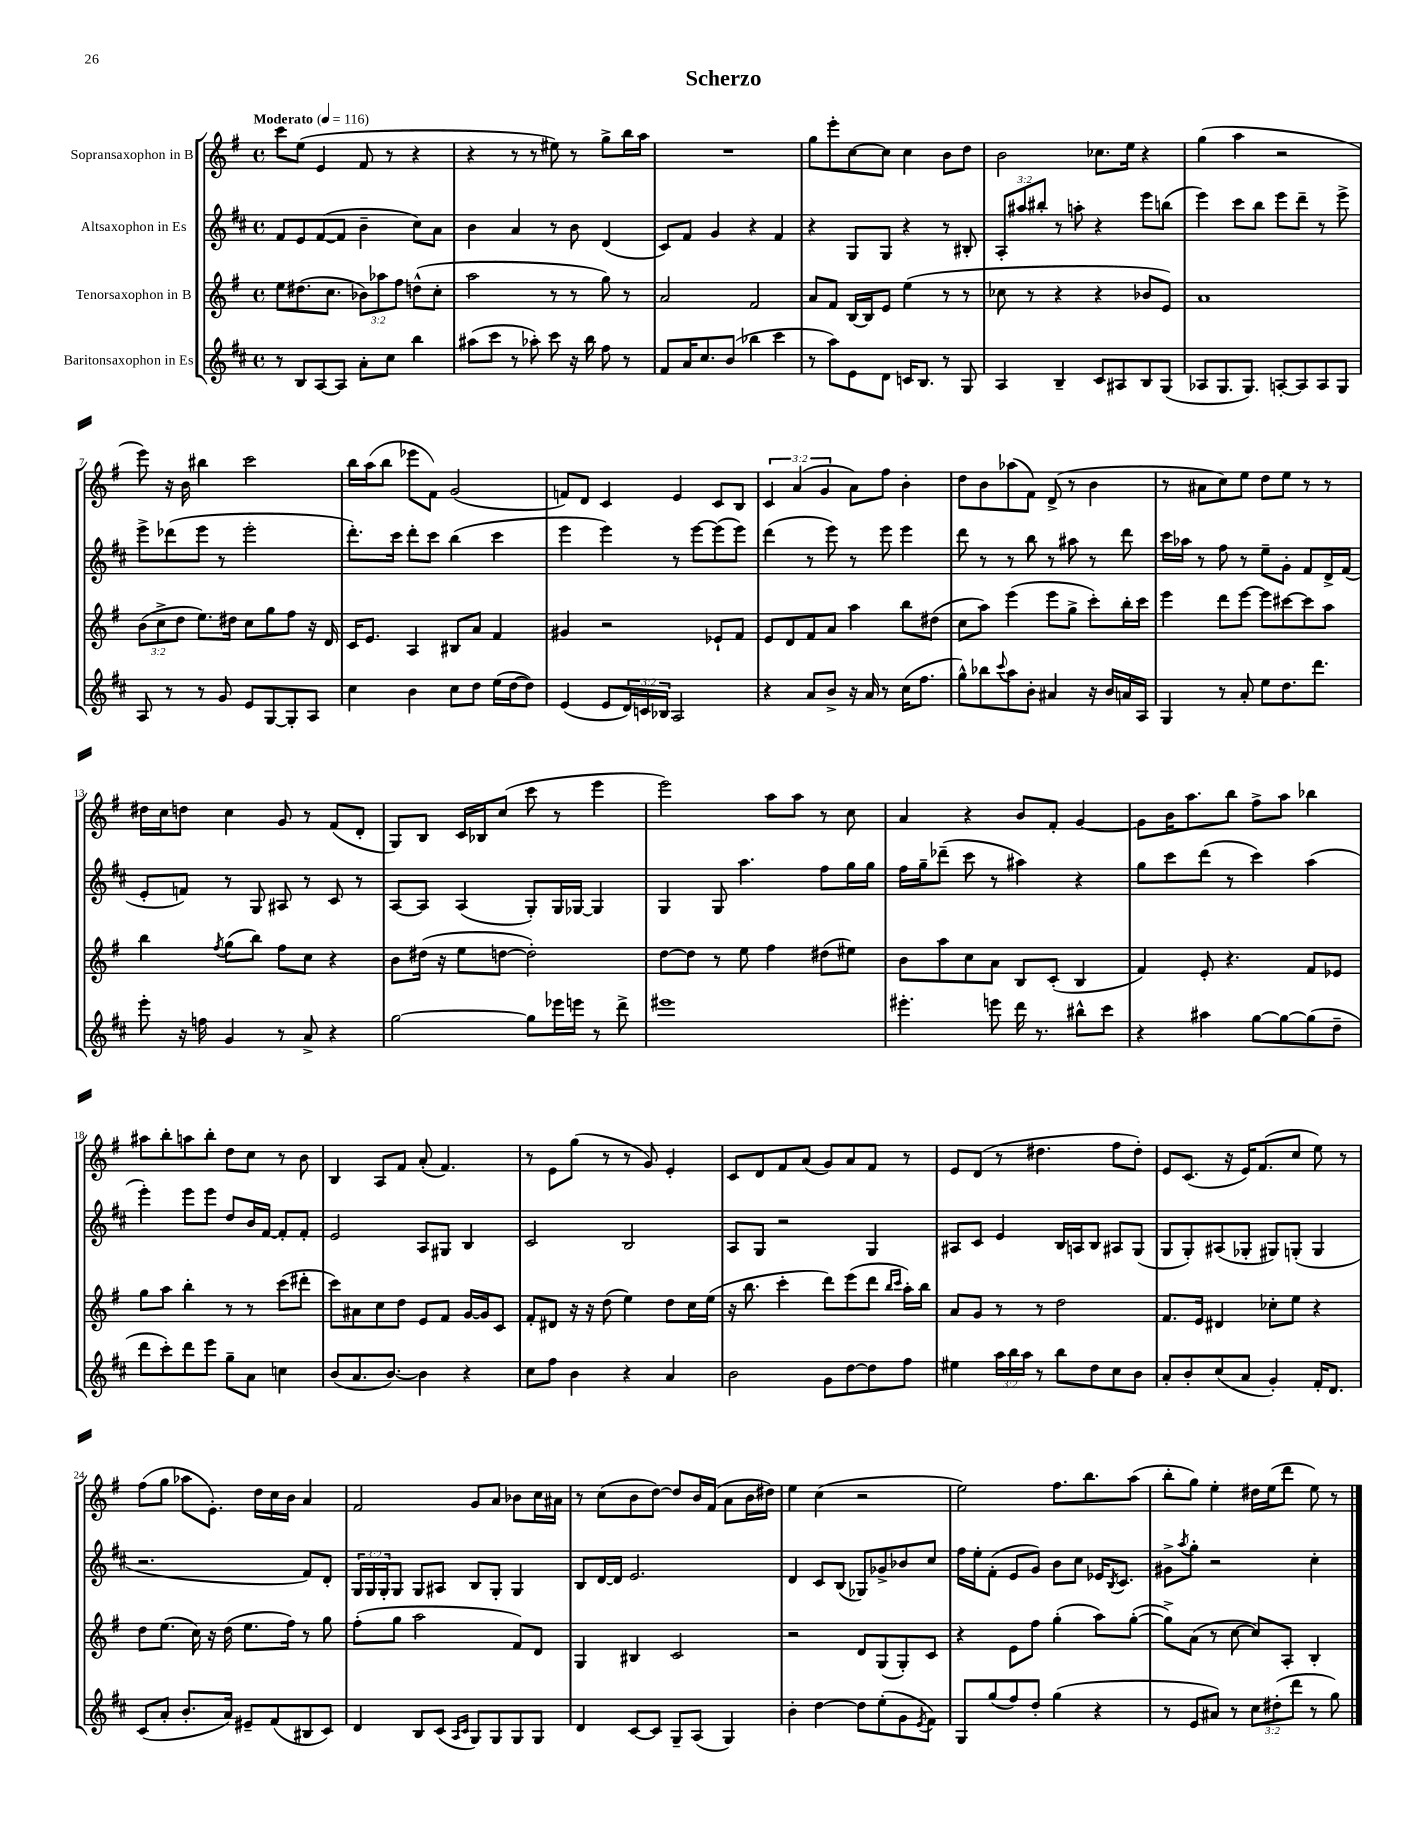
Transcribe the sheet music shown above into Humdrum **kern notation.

**kern	**kern	**kern	**kern
*part4	*part3	*part2	*part1
*staff4	*staff3	*staff2	*staff1
*I"Baritonsaxophon in Es	*I"Tenorsaxophon in B	*I"Altsaxophon in Es	*I"Sopransaxophon in B
*clefG2	*clefG2	*clefG2	*clefG2
*k[f#c#]	*k[f#]	*k[f#c#]	*k[f#]
*M4/4	*M4/4	*M4/4	*M4/4
*met(c)	*met(c)	*met(c)	*met(c)
*MM116	*MM116	*MM116	*MM116
=1	=1	=1	=1
!	!	!	!LO:TX:a:B:t=Moderato
8r	8ee\L	8f#/L	8ccc\L
8B/L	(8.dd#X\	8e/	(8ee\J
[8A/	.	([8f#/	4e/
.	8.cc\J	.	.
8A/J]	.	8f#/J]	.
8a'\L	12b-X\L)	4b~\	8f#/
.	12aa-X\	.	.
8cc#\J	.	.	8r
.	12ff#\J	.	.
4bb\	(8ddn^^\L	8cc#\L)	4r
.	8cc'\J	8a\J	.
=2	=2	=2	=2
(8aa#X\L	2aa\	4b\	4r
8ccc#\J	.	.	.
8r	.	4a/	8r
8aa-X'\)	.	.	8r
8ccc#\	8r	8r	8ee#X\)
16r	8r	8b\	8r
16bb\	.	.	.
8ff#\	8gg\)	(4d/	8gg^\L
8r	8r	.	16bb\L
.	.	.	16aa\JJ
=3	=3	=3	=3
8f#/L	2a/	8c#/L)	1r
16a/K	.	8f#/J	.
8.cc#/	.	.	.
.	.	4g/	.
(8b/J	.	.	.
4bb-X\	2f#/	4r	.
4ccc#\	.	4f#/	.
=4	=4	=4	=4
8r	8a/L	4r	8gg\L
8aa\L)	8f#/J	.	8eee'\
8e\	[16B/LL	8G/L	[8cc\
.	16B/J]	.	.
8d\J	8e/J	8G/J	8cc\J]
16cn/KL	(4ee\	4r	4cc\
8.B/J	.	.	.
8r	8r	8r	8b\L
8G/	8r	8B#X'/	8dd\J
=5	=5	=5	=5
4A/	8cc-X\	12A'/L	2b\
.	.	12aa#X/	.
.	8r	.	.
.	.	12bb#X'/J	.
4B~/	4r	8r	.
.	.	8aan'\	.
8c#/L	4r	4r	8.cc-X\L
8A#X/	.	.	.
.	.	.	16ee\Jk
8B/	8b-X/L	8eee\L	4r
(8G/J	8e/J)	(8bbn\J	.
=6	=6	=6	=6
8A-X/L	1a	4eee\)	(4gg\
8.G/	.	.	.
.	.	8ccc#\L	4aa\
8.G/J)	.	.	.
.	.	8bb\J	.
[8An'/L	.	8eee\L	2r
8A/]	.	8ddd~\J	.
8A/	.	8r	.
8G/J	.	8eee^\	.
!!LO:LB:g=z
=7	=7	=7	=7
8A/	(12b\L	8eee^\L	8eee\)
.	12cc^\	.	.
8r	.	(8ddd-X\	16r
.	12dd\J	.	.
.	.	.	16b\
8r	8.ee\L)	8eee\J	4bb#X\
8g/	.	8r	.
.	16dd#X\Jk	.	.
8e/L	8cc\L	2eee'\	2ccc\
[8G/	8gg\	.	.
8G'/]	8ff#\J	.	.
8A/J	16r	.	.
.	16d/	.	.
=8	=8	=8	=8
4cc#\	16c/KL	8.ddd'\L)	16bb\LL
.	8.e/J	.	(16aa\J
.	.	.	8bb\J
.	.	16ccc#\Jk	.
4b\	4A/	8ddd'\L	8eee-X\L
.	.	8ccc#\J	8f#\J)
8cc#\L	8B#X/L	(4bb\	(2g/
8dd\J	8a/J	.	.
(16ee\LL	4f#/	4ccc#\	.
[16dd\J	.	.	.
8dd\J])	.	.	.
=9	=9	=9	=9
(4e/	4g#X/	4eee\	8fn/L)
.	.	.	8d/J
8e/L	2r	4eee\)	4c/
24d/L)	.	.	.
24cn/	.	.	.
24B-X/JJ	.	.	.
2A/	.	8r	4e/
.	.	[8eee\L	.
.	8e-X`/L	(8eee\]	8c/L
.	8f#/J	8eee\J)	8B/J
=10	=10	=10	=10
4r	8e/L	(4ddd\	6c/
.	8d/	.	.
.	.	.	(6a/
8a/L	8f#/	8r	.
.	.	.	6g/
8b^/J	8a/J	8eee\)	.
16r	4aa\	8r	8a\L)
16a/	.	.	.
8r	.	8eee\	8ff#\J
(16cc#\KL	8bb\L	4eee\	4b'\
8.ff#\J	.	.	.
.	(8dd#X\J	.	.
=11	=11	=11	=11
8gg^^\L)	8cc\L	8ddd\	8dd\L
8bb-X\	8aa\J)	8r	8b\
8qqccc#/	.	.	.
8aa\	(4eee\	8r	(8aa-X\
8b'\J	.	8bb\	8f#\J)
4a#X/	8eee\L	8r	(8d^/
.	8gg^\J	8aa#X\	8r
16r	8ccc'\L)	8r	4b\
16b/LL	.	.	.
16an/	16bb'\L	8ddd\	.
16A/JJ	16ccc\JJ	.	.
=12	=12	=12	=12
4G/	4eee\	16ccc#\LL	8r
.	.	16aa-X\JJ	.
.	.	8r	8a#X\L
8r	8ddd\L	8ff#\	8cc\)
8a'/	[8eee\J	8r	8ee\J
8ee\L	8eee\L]	8ee~\L	8dd\L
8.dd\	[8ccc#X\	8g'\J	8ee\J
.	8ccc#\]	8f#/L	8r
8.ddd\J	.	.	.
.	8aa\J	16d^/L	8r
.	.	(16f#/JJ	.
!!LO:LB:g=z
=13	=13	=13	=13
8eee'\	4bb\	8e'/L	16dd#X\LL
.	.	.	16cc\J
16r	.	8fn/J)	8ddn\J
16ffn\	.	.	.
.	8qff#/	.	.
4g/	(8gg\L	8r	4cc\
.	8bb\J)	8G/	.
8r	8ff#\L	8A#X/	8g/
8a^/	8cc\J	8r	8r
4r	4r	8c#/	(8f#/L
.	.	8r	8d'/J
=14	=14	=14	=14
[2gg\	8b\L	[8A/L	8G/L)
.	(16dd#X\Jk	8A/J]	8B/J
.	16r	.	.
.	8ee\L	(4A/	16c/LL
.	.	.	16B-X/J
.	[8ddn\J	.	(8cc/J
8gg\L]	2dd'\])	8G'/L)	8ccc\
16eee-X\L	.	16G/L	8r
16eeen\JJ	.	[16G-X/JJ	.
8r	.	4G-/]	4eee\
8ddd^\	.	.	.
=15	=15	=15	=15
1eee#X	[8dd\L	4G/	2eee\)
.	8dd\J]	.	.
.	8r	8G/	.
.	8ee\	4.aa\	.
.	4ff#\	.	8aa\L
.	.	.	8aa\J
.	(8dd#X\L	8ff#\L	8r
.	8ee#X\J)	16gg\L	8cc\
.	.	16gg\JJ	.
=16	=16	=16	=16
4.eee#X'\	8b\L	16ff#\LL	4a/
.	.	16gg~\J	.
.	8aa\	(8ddd-X~\J	.
.	8cc\	8ccc#\	4r
8eeen\	8a\J	8r	.
16ddd\	8B/L	4aa#X\)	8b/L
8.r	.	.	.
.	(8c'/J	.	8f#'/J
8bb#X^^\L	4B/	4r	[4g/
8ccc#\J	.	.	.
=17	=17	=17	=17
4r	4f#/)	8gg\L	8g\L]
.	.	8ccc#\	16b\K
.	.	.	8.aa\
4aa#X\	8e'/	(8ddd\J	.
.	4.r	8r	8bb\J
[8gg\L	.	4ccc#\)	8ff#^\L
8gg\_	.	.	8aa\J
(8gg\]	8f#/L	(4aa\	4bb-X\
8dd~\J	8e-X/J	.	.
!!LO:LB:g=z
=18	=18	=18	=18
8ddd\L	8gg\L	4eee'\)	8aa#X\L
8ccc#'\)	8aa\J	.	8bb'\
8ddd\	4bb'\	8eee\L	8aan\
8eee\J	.	8eee\J	8bb'\J
8gg~\L	8r	8dd/L	8dd\L
8a\J	8r	16b/L	8cc\J
.	.	[16f#/JJ	.
4ccn\	(8ccc\L	8f#'/L]	8r
.	8ddd#X'\J	8f#'/J	8b\
=19	=19	=19	=19
(8b/L	8ccc\L)	2e/	4B/
8.a/	8a#X\	.	.
.	8cc\	.	8A/L
[8.b/J)	.	.	.
.	8dd\J	.	8f#/J
4b\]	8e/L	8A/L	(8a'/
.	8f#/J	8G#X/J	4.f#/)
4r	[16g/LL	4B/	.
.	16g/J]	.	.
.	8c/J	.	.
=20	=20	=20	=20
8cc#\L	8f#'/L	2c#/	8r
8ff#\J	8d#X/J	.	8e\L
4b\	16r	.	(8gg\J
.	16r	.	.
.	(8dd\	.	8r
4r	4ee\)	2B/	8r
.	.	.	8g/)
4a/	8dd\L	.	4e'/
.	16cc\L	.	.
.	(16ee\JJ	.	.
=21	=21	=21	=21
2b\	16r	8A/L	8c/L
.	8.bb\	.	.
.	.	8G/J	8d/
.	4ccc'\	2r	8f#/
.	.	.	(8a/J
8g\L	8ddd\L)	.	8g/L)
[8dd\	(8eee\	.	8a/
8dd\]	8ddd\J	4G/	8f#/J
.	16qqbb/LL	.	.
.	16qqccc/JJ	.	.
8ff#\J	16aa'\LL)	.	8r
.	16bb\JJ	.	.
=22	=22	=22	=22
4ee#X\	8a/L	8A#X/L	8e/L
.	8g/J	8c#/J	(8d/J
24aa\LL	8r	4e/	8r
24bb\	.	.	.
24aa\JJ	.	.	.
8r	8r	.	4.dd#X\
8bb\L	2dd\	16B/LL	.
.	.	16An/J	.
8dd\	.	8B/J	.
8cc#\	.	8A#X/L	8ff#\L
8b\J	.	(8G/J	8dd#'\J)
=23	=23	=23	=23
8a'/L	8.f#/L	8G/L	8e/L
8b'/	.	8G'/)	(8.c/J
.	16e/Jk	.	.
(8cc#/	4d#X/	(8A#X/	.
.	.	.	16r
8a/J	.	8G-X'/J	16e/KL)
.	.	.	(8.f#/
4g'/)	8cc-X'\L	8G#X/L)	.
.	8ee\J	(8Gn'/J	8cc/J
16f#'/KL	4r	4G/	8ee\)
8.d/J	.	.	.
.	.	.	8r
!!LO:LB:g=z
=24	=24	=24	=24
(8c#/L	8dd\L	2.r	(8ff#\L
8a'/J	(8.ee\J	.	8gg\J
8.b'/L	.	.	8aa-X\L
.	16cc\)	.	.
.	16r	.	8.e'\J)
16a/Jk)	(16dd\	.	.
8e#X~/L	8.ee\L	.	.
.	.	.	16dd\LL
(8f#/	.	.	16cc\
.	16ff#\Jk)	.	16b\JJ
8B#X/	8r	8f#/L)	4a/
8c#/J)	8gg\	8d'/J	.
=25	=25	=25	=25
4d/	(8ff#'\L	24G/LL	2f#/
.	.	24G/	.
.	.	24G'/J	.
.	8gg\J	8G/J	.
8B/L	2aa\	8G/L	.
(8c#/J	.	8A#X/J	.
16qqA/LL	.	.	.
16qqc#/JJ	.	.	.
8G/L)	.	8B/L	8g/L
8G/	.	8G'/J	8a/J
8G/	8f#/L)	4G/	8b-X\L
8G/J	8d/J	.	16cc\L
.	.	.	16a#X\JJ
=26	=26	=26	=26
4d/	4G/	8B/L	8r
.	.	[16d/L	(8cc\L
.	.	16d/JJ]	.
[8c#/L	4B#X/	2.e/	8b\
8c#/J]	.	.	[8dd\J)
8G~/L	2c/	.	8dd/L]
(8A/J	.	.	16b/L
.	.	.	(16f#/JJ
4G/)	.	.	8a\L
.	.	.	16b\L
.	.	.	16dd#X\JJ)
=27	=27	=27	=27
4b'\	2r	4d/	4ee\
[4dd\	.	8c#/L	(4cc\
.	.	(8B/J	.
8dd\L]	8d/L	8G-X/L)	2r
(8ee'\	(8G/	8g-X^/	.
8g\	8G'/)	8b-X/	.
8qe/	.	.	.
8f#\J)	8c/J	8cc#/J	.
=28	=28	=28	=28
8G/L	4r	16ff#\LL	2ee\)
.	.	16ee'\J	.
(8gg/	.	(8f#'\J	.
8ff#/)	8e\L	8e/L	.
8dd'/J	8ff#\J	8g/J)	.
(4gg\	(4gg'\	8b\L	8.ff#\L
.	.	8cc#\J	.
.	.	.	8.bb\
4r	8aa\L)	16e-X/KL	.
.	.	8qB/	.
.	.	8.c#/J	.
.	([8gg'\J	.	(8aa\J
=29	=29	=29	=29
8r	8gg^\L])	8g#X^\L	8bb'\L
.	.	8qaa/	.
8e/L	(8a\J	8gg'\J	8gg\J)
8a#X/J)	8r	2r	4ee'\
8r	[8cc\	.	.
12cc#\L	8cc/L])	.	16dd#X\LL
.	.	.	(16ee\J
(12dd#X'\	.	.	.
.	8A'/J	.	8ddd\J
12ddd\J	.	.	.
8r	4B'/	4cc#'\	8ee\)
8gg\)	.	.	8r
==	==	==	==
*-	*-	*-	*-
